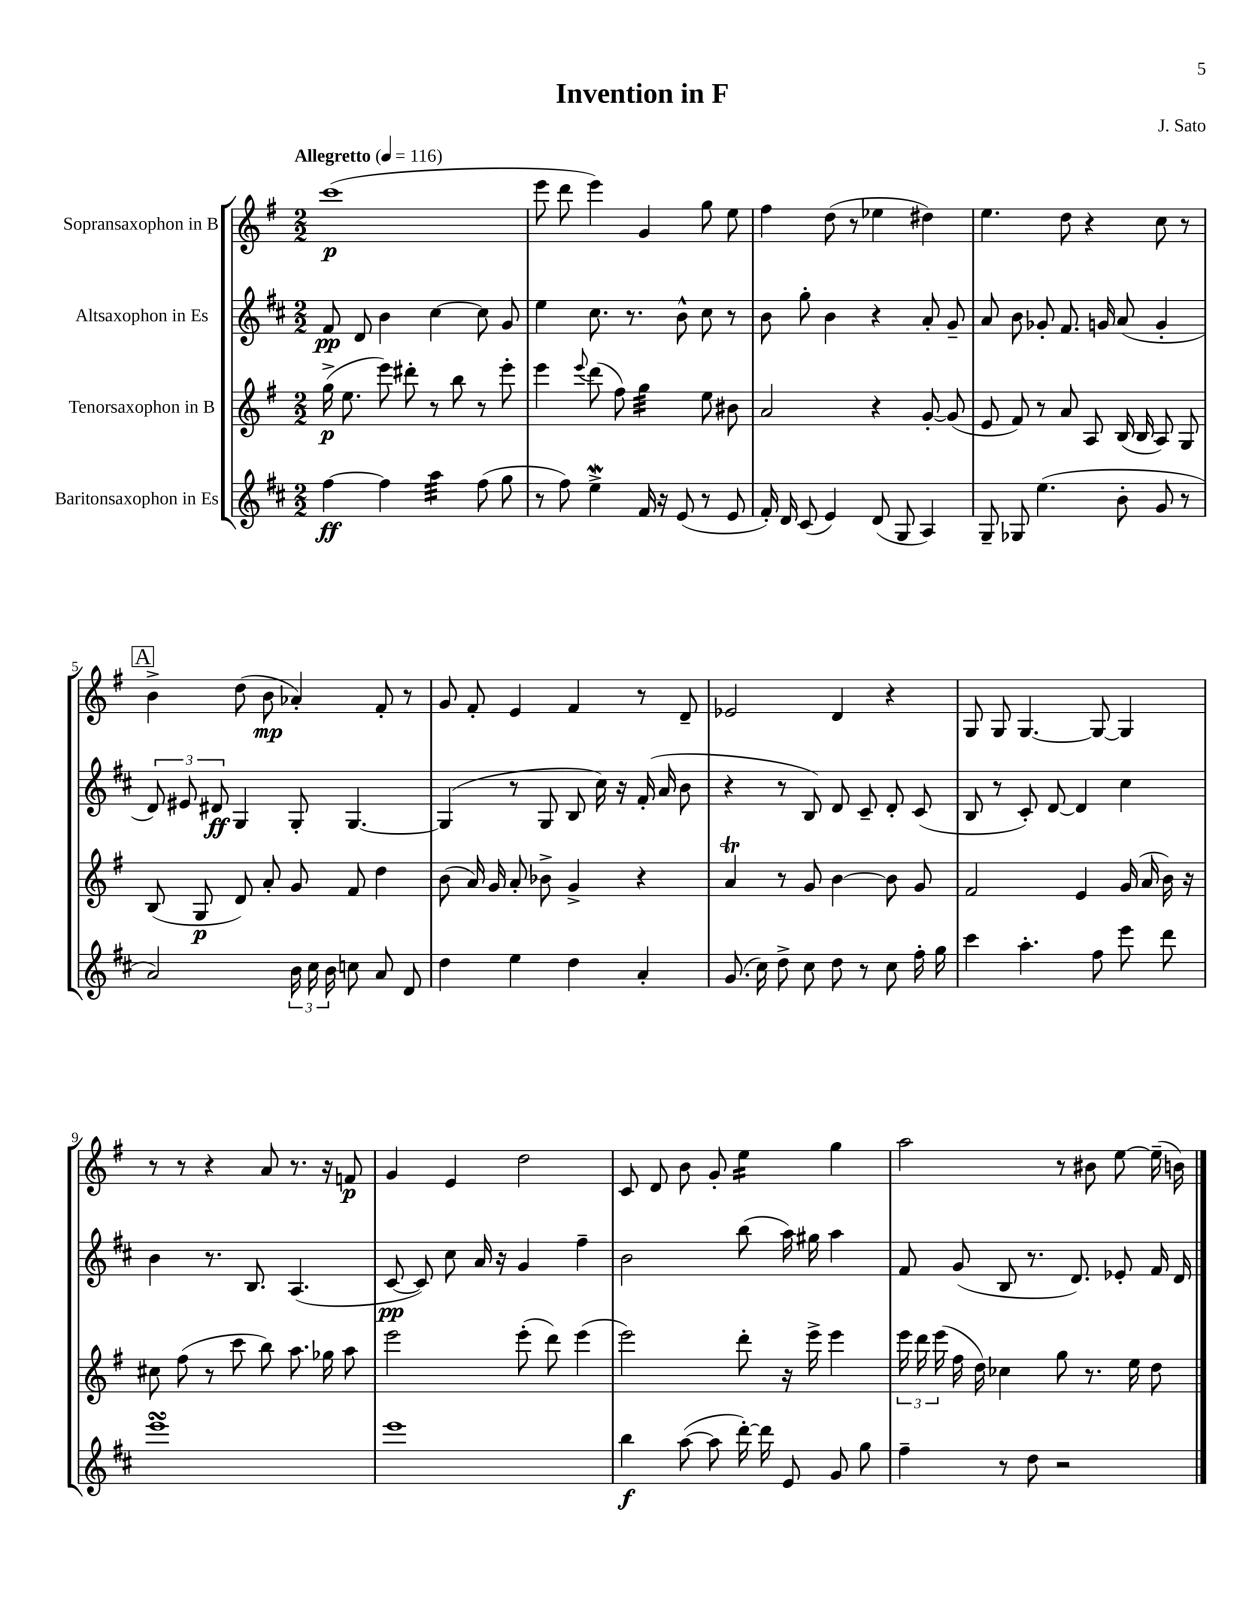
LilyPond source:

\header { title = "Invention in F" composer = "J. Sato" }
<<
\new StaffGroup <<
\new Staff = "s0" \with { instrumentName = "Sopransaxophon in B" } {
    \clef treble \key g \major \numericTimeSignature \time 2/2 \tempo "Allegretto" 4 = 116
    \autoBeamOff c'''1\p( |
    e'''8 d'''8 e'''4) g'4 g''8 e''8 |
    fis''4 d''8( r8 ees''4 dis''4) |
    e''4. d''8 r4 c''8 r8 |
    \mark \markup { \box "A" } b'4-> d''8( b'8\mp aes'4-.) fis'8-. r8 |
    g'8 fis'8-. e'4 fis'4 r8 d'8-- |
    ees'2 d'4 r4 |
    g8 g8 g4.~ g8~ g4 |
    r8 r8 r4 a'8 r8. r16 f'8\p |
    g'4 e'4 d''2 |
    c'8 d'8 b'8 g'8-. e''4:16 g''4 |
    a''2 r8 bis'8 e''8~ e''16--( b'16) \bar "|." |
}
\new Staff = "s1" \with { instrumentName = "Altsaxophon in Es" } {
    \clef treble \key d \major \numericTimeSignature \time 2/2
    \autoBeamOff fis'8\pp d'8 b'4 cis''4~ cis''8 g'8 |
    e''4 cis''8. r8. b'8-^ cis''8 r8 |
    b'8 g''8-. b'4 r4 a'8-. g'8-- |
    a'8 b'8 ges'8-. fis'8. g'16 a'8( g'4-. |
    \mark \markup { \box "A" } \tuplet 3/2 { d'8) eis'8 dis'8\ff } g4 g8-. g4.~ |
    g4( r8 g8 b8 cis''16) r16 fis'16-.( a'16 b'8 |
    r4 r8 b8) d'8 cis'8-- d'8-. cis'8( |
    b8 r8 cis'8-.) d'8~ d'4 cis''4 |
    b'4 r8. b8. a4.( |
    cis'8~\pp cis'8) cis''8 a'16 r16 g'4 fis''4-- |
    b'2 b''8( a''16) gis''16 a''4 |
    fis'8 g'8( b8 r8. d'8.) ees'8-. fis'16 d'16 \bar "|." |
}
\new Staff = "s2" \with { instrumentName = "Tenorsaxophon in B" } {
    \clef treble \key g \major \numericTimeSignature \time 2/2
    \autoBeamOff g''16->\p( e''8. e'''8) dis'''8-. r8 b''8 r8 e'''8-. |
    e'''4 \appoggiatura { e'''8 } d'''8( fis''8) g''4:32 e''8 bis'8 |
    a'2 r4 g'8~-. g'8( |
    e'8 fis'8) r8 a'8 a8 b16( b16 a8) g8 |
    \mark \markup { \box "A" } b8( g8\p d'8) a'8-. g'8 fis'8 d''4 |
    b'8( a'16) g'16 a'8-. bes'8-> g'4-> r4 |
    a'4\trill r8 g'8 b'4~ b'8 g'8 |
    fis'2 e'4 g'16( a'16 b'16) r16 |
    cis''8 fis''8( r8 c'''8 b''8) a''8. ges''16 a''8 |
    e'''2 e'''8-.( d'''8) e'''4( |
    e'''2) d'''8-. r16 e'''16-> e'''4 |
    \tuplet 3/2 { e'''16 d'''16 e'''16( } fis''16 d''16) ces''4 g''8 r8. e''16 d''8 \bar "|." |
}
\new Staff = "s3" \with { instrumentName = "Baritonsaxophon in Es" } {
    \clef treble \key d \major \numericTimeSignature \time 2/2
    \autoBeamOff fis''4~\ff fis''4 a''4:32 fis''8( g''8 |
    r8 fis''8) e''4->\mordent fis'16 r16 e'8( r8 e'8 |
    fis'16-.) d'16 cis'8( e'4) d'8( g8 a4) |
    g8-- ges8 e''4.( b'8-. g'8 r8 |
    \mark \markup { \box "A" } a'2) \tuplet 3/2 { b'16 cis''16 b'16 } c''8 a'8 d'8 |
    d''4 e''4 d''4 a'4-. |
    g'8.( cis''16) d''8-> cis''8 d''8 r8 cis''8 fis''16-. g''16 |
    cis'''4 a''4.-. fis''8 e'''8 d'''8 |
    e'''1\turn |
    e'''1 |
    b''4\f a''8~( a''8 d'''16~-.) d'''16 e'8 g'8 g''8 |
    fis''4-- r8 d''8 r2 \bar "|." |
}
>>
>>
